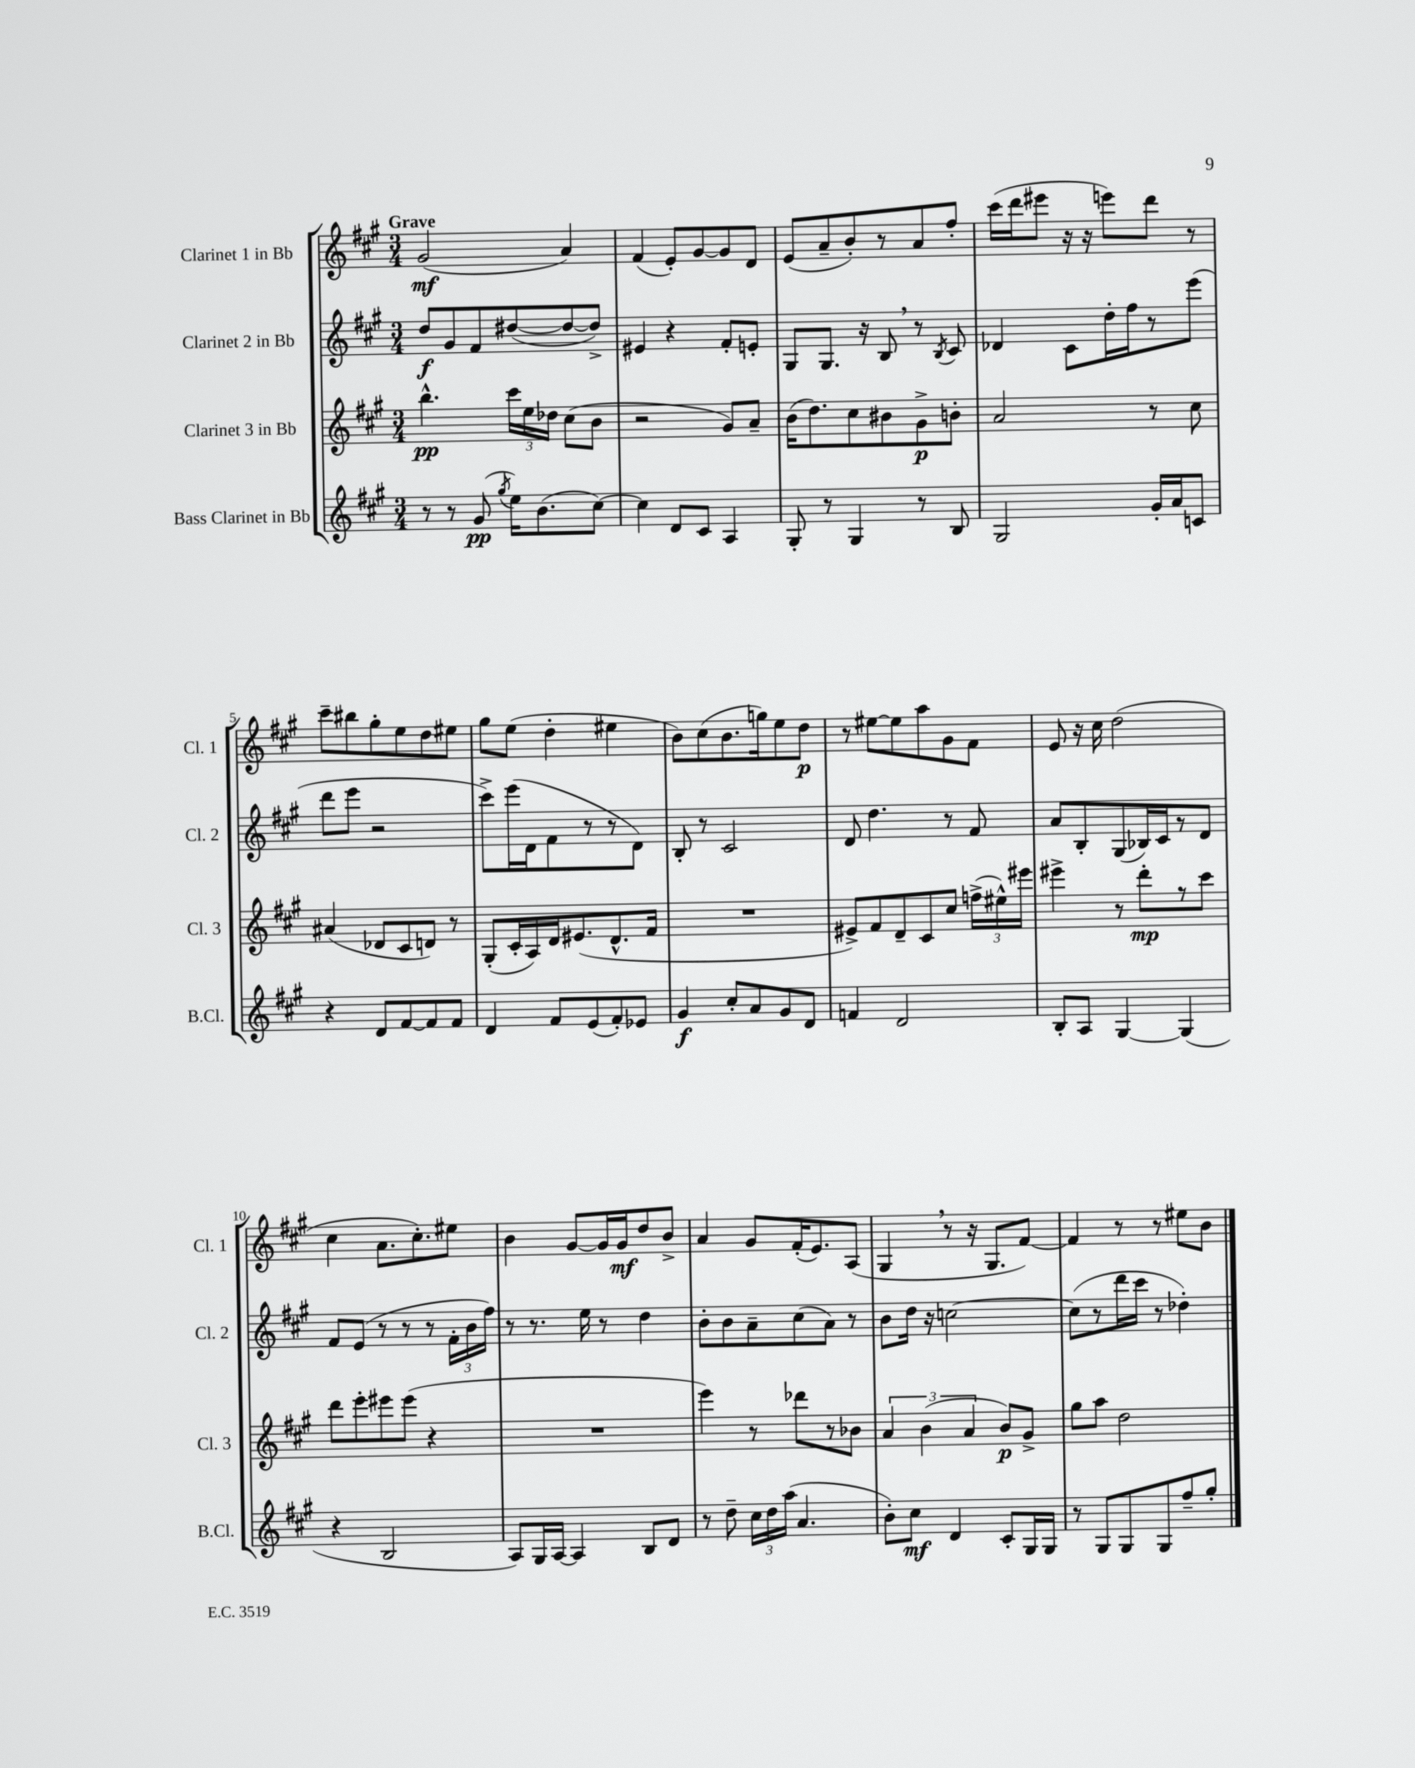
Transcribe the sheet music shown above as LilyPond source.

<<
\new StaffGroup <<
\new Staff = "s0" \with { instrumentName = "Clarinet 1 in Bb" shortInstrumentName = "Cl. 1" } {
    \clef treble \key a \major \numericTimeSignature \time 3/4 \tempo "Grave"
    \autoBeamOff gis'2\mf( a'4) |
    fis'4( e'8[-.) gis'8~ gis'8 d'8] |
    e'8[( a'8-- b'8-.) r8 a'8 fis''8]-. |
    cis'''16[( d'''16 eis'''8] r16 r16 e'''8[) d'''8] r8 |
    cis'''8[-- bis''8 gis''8-. e''8 d''8 eis''8] |
    gis''8[ e''8]( d''4-. eis''4 |
    b'8[) cis''8( b'8. g''16) e''8 d''8]\p |
    r8 eis''8[~ eis''8 a''8 gis'8 fis'8] |
    e'8 r16 cis''16 d''2( |
    cis''4 a'8.[ cis''8.-.) eis''8] |
    b'4 gis'8[~ gis'16 gis'16\mf d''8 b'8]-> |
    a'4 gis'8[ fis'16-.( e'8.) a8]( |
    gis4 \breathe r8 r16 gis8.[ fis'8]~) |
    fis'4 r8 r8 eis''8[ b'8] \bar "|." |
}
\new Staff = "s1" \with { instrumentName = "Clarinet 2 in Bb" shortInstrumentName = "Cl. 2" } {
    \clef treble \key a \major \numericTimeSignature \time 3/4
    \autoBeamOff d''8[\f gis'8 fis'8 dis''8~( dis''8~ dis''8]->) |
    eis'4 r4 fis'8[-. e'8]-. |
    gis8[ gis8.] r16 b8 \breathe r8 \acciaccatura { b8 } cis'8 |
    des'4 cis'8[ d''16-. fis''16 r8 e'''8]( |
    d'''8[ e'''8] r2 |
    cis'''8[->) e'''16( d'16 fis'8 r8 r8 d'8]) |
    b8-. r8 cis'2 |
    d'8 d''4. r8 fis'8 |
    a'8[ b8-. gis8( bes16) cis'16 r8 d'8] |
    fis'8[ e'8]( r8 r8 r8 \tuplet 3/2 { fis'16[-. b'16 fis''16]) } |
    r8 r8. e''16 r8 d''4 |
    b'8[-. b'8 a'8-- cis''8( a'8]) r8 |
    b'8[ d''16] r16 c''2~ |
    c''8[( r8 d'''16 cis'''16] r8 des''4-.) \bar "|." |
}
\new Staff = "s2" \with { instrumentName = "Clarinet 3 in Bb" shortInstrumentName = "Cl. 3" } {
    \clef treble \key a \major \numericTimeSignature \time 3/4
    \autoBeamOff b''4.-^\pp \tuplet 3/2 { cis'''16[ e''16 des''16] } cis''8[( b'8] |
    r2 gis'8[) a'8]-- |
    b'16[( d''8.) cis''8 bis'8 gis'8->\p b'8]-. |
    a'2 r8 cis''8 |
    ais'4( des'8[ cis'8 d'8]) r8 |
    gis8[-.( cis'16-. a16) d'16 eis'8.( d'8.-^ fis'16] |
    R2. |
    eis'8[->) fis'8 d'8-- cis'8 cis''8] \tuplet 3/2 { f''16[->( eis''16-^) eis'''16] } |
    eis'''4-> r8 d'''8[-.\mp r8 cis'''8] |
    d'''8[ e'''8-. eis'''8 eis'''8]( r4 |
    R2. |
    e'''4) r8 des'''8[ r8 bes'8] |
    \tuplet 3/2 { a'4 b'4( a'4 } b'8[\p) gis'8]-> |
    gis''8[ a''8] d''2 \bar "|." |
}
\new Staff = "s3" \with { instrumentName = "Bass Clarinet in Bb" shortInstrumentName = "B.Cl." } {
    \clef treble \key a \major \numericTimeSignature \time 3/4
    \autoBeamOff r8 r8 gis'8\pp( \acciaccatura { gis''8 } e''16[) b'8.( cis''8]~) |
    cis''4 d'8[ cis'8] a4 |
    gis8-. r8 gis4 r8 b8 |
    gis2 gis'16[-. a'16 c'8] |
    r4 d'8[ fis'8~ fis'8 fis'8] |
    d'4 fis'8[ e'8( fis'8-.) ees'8] |
    gis'4\f cis''8[-. a'8 gis'8 d'8] |
    f'4 d'2 |
    b8[-. a8] gis4~ gis4( |
    r4 b2 |
    a8[) gis16 a16]~ a4 b8[ d'8] |
    r8 d''8-- \tuplet 3/2 { cis''16[ d''16 a''16]( } a'4. |
    b'8[-.) cis''8]\mf d'4 cis'8[-. gis16 gis16] |
    r8 gis8[ gis8 gis8 fis''8-- gis''8]-. \bar "|." |
}
>>
>>
